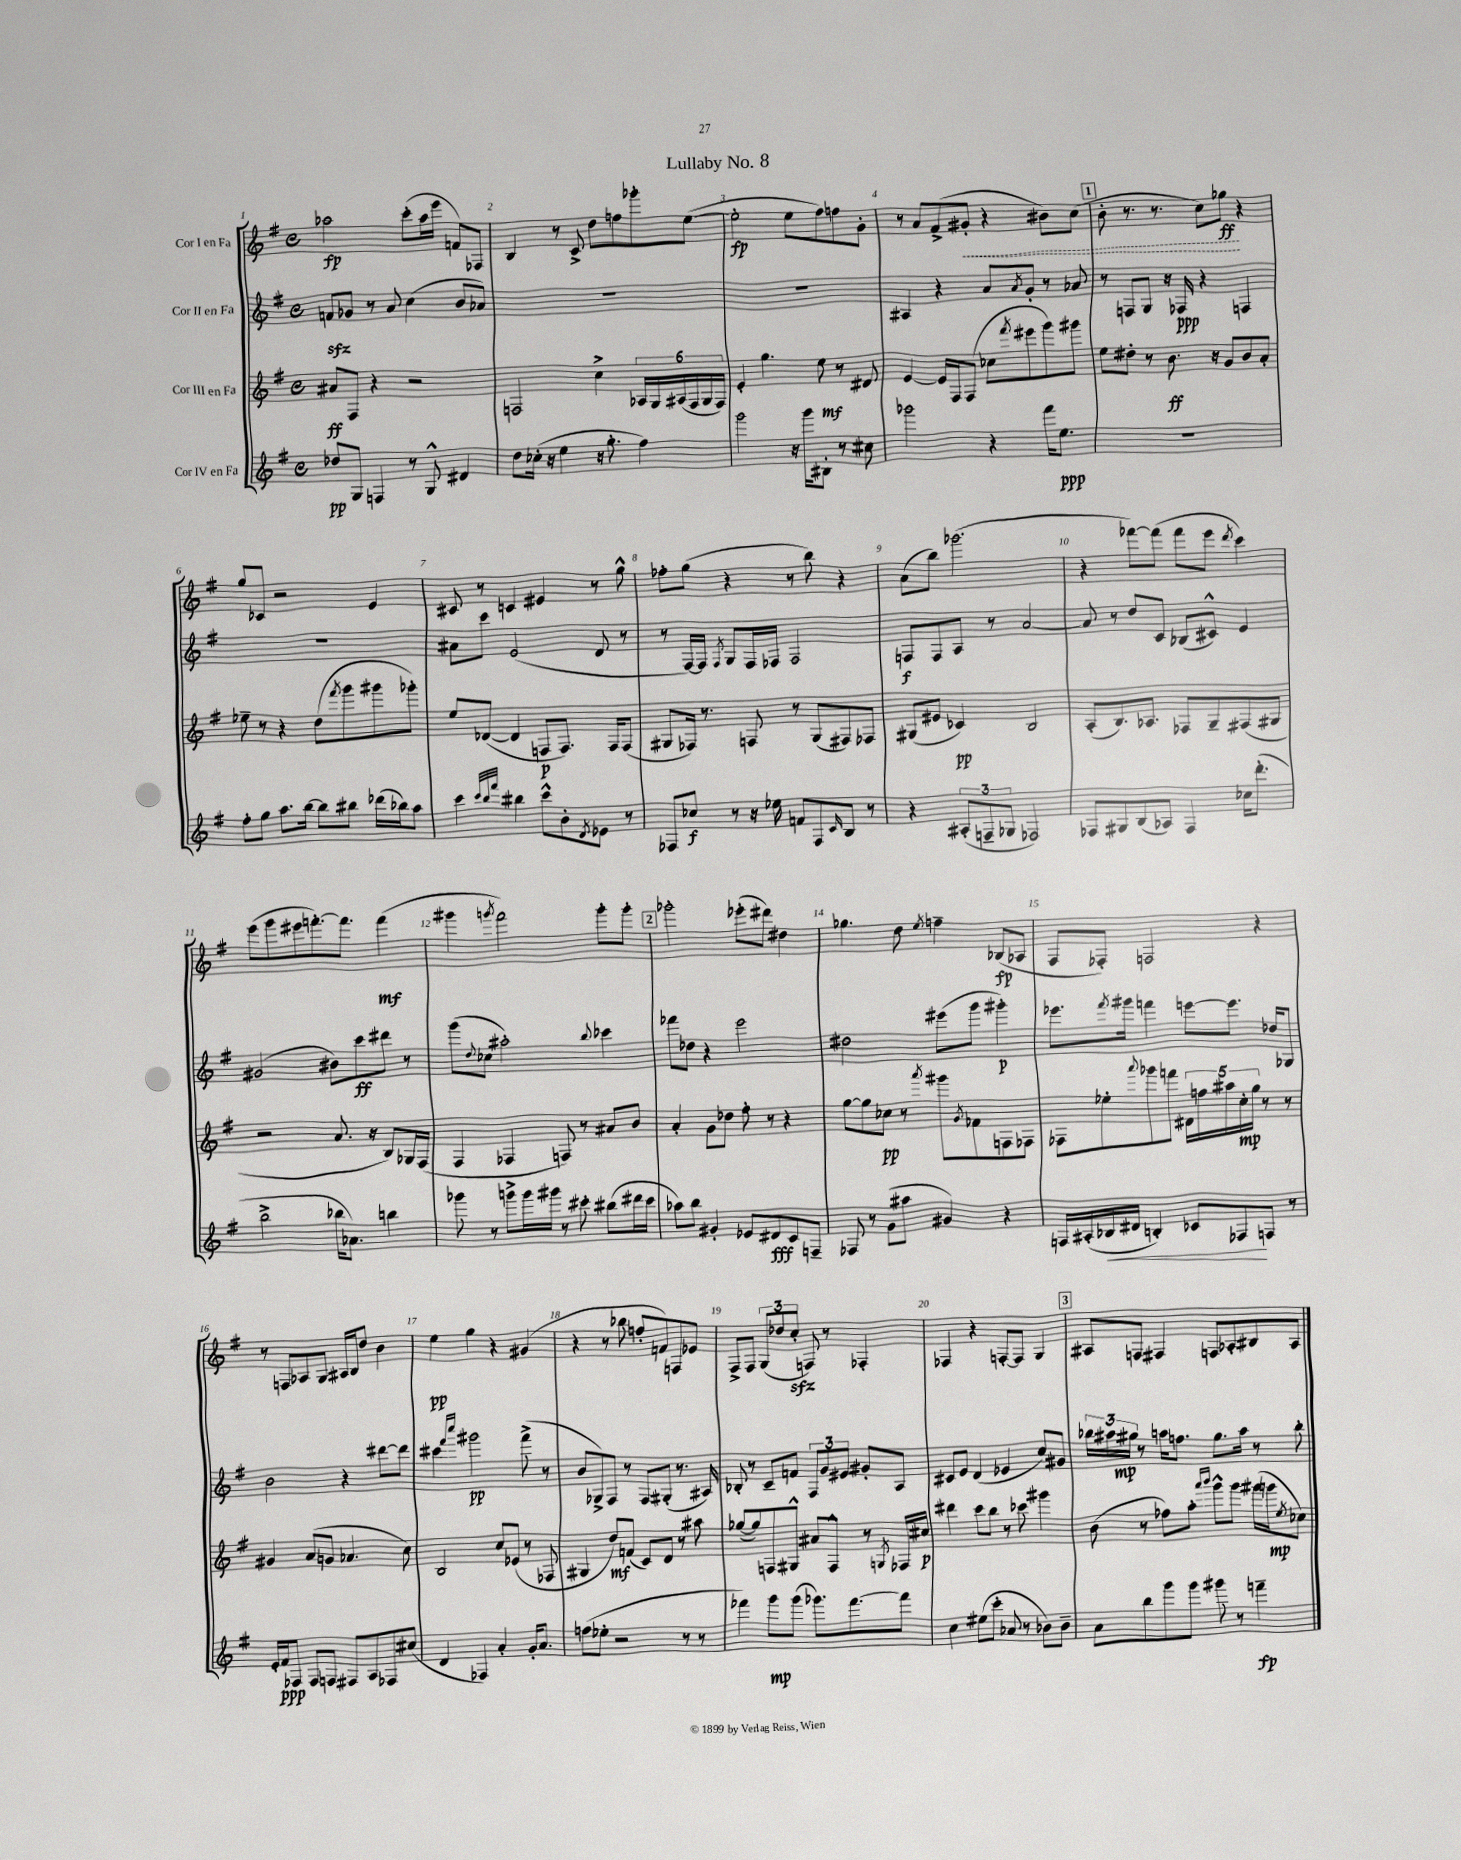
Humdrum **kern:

**kern	**dynam	**kern	**dynam	**kern	**dynam	**kern	**dynam
*part4	*part4	*part3	*part3	*part2	*part2	*part1	*part1
*staff4	*staff4	*staff3	*staff3	*staff2	*staff2	*staff1	*staff1
*I"Cor IV en Fa	*	*I"Cor III en Fa	*	*I"Cor II en Fa	*	*I"Cor I en Fa	*
*clefG2	*	*clefG2	*	*clefG2	*	*clefG2	*
*k[f#]	*	*k[f#]	*	*k[f#]	*	*k[f#]	*
*M4/4	*	*M4/4	*	*M4/4	*	*M4/4	*
*met(c)	*	*met(c)	*	*met(c)	*	*met(c)	*
=1	=1	=1	=1	=1	=1	=1	=1
8dd-X/L	pp	8a#X/L	ff	8fnzz/L	.	2aa-X\	fp
8G/J	.	8F#/J	.	8g-X/J	.	.	.
4Fn/	.	4r	.	8r	.	.	.
.	.	.	.	8a/	.	.	.
8r	.	2r	.	(4cc\	.	(8ccc'\L	.
8G^^/	.	.	.	.	.	16aa-\L	.
.	.	.	.	.	.	16eee\JJ	.
4d#X/	.	.	.	8b/L	.	8fn/L)	.
.	.	.	.	8a-X/J)	.	8F-X/J	.
=2	=2	=2	=2	=2	=2	=2	=2
8dd\L	.	2Fn/	.	1r	.	4B/	.
(16cc-X'\Jk	.	.	.	.	.	.	.
16r	.	.	.	.	.	.	.
4ee\	.	.	.	.	.	8r	.
.	.	.	.	.	.	8c^/	.
16r	.	4cc^\	.	.	.	8dd\L	.
8.gg'\	.	.	.	.	.	.	.
.	.	.	.	.	.	8ffn\	.
4ff#\)	.	24A-X/LL	.	.	.	8ggg-X'\	.
.	.	24G/	.	.	.	.	.
.	.	(24A#X/	.	.	.	.	.
.	.	24F/	.	.	.	([8ee\J	.
.	.	24G/	.	.	.	.	.
.	.	24F/JJ)	.	.	.	.	.
=3	=3	=3	=3	=3	=3	=3	=3
2ggg\	.	4e'/	.	1r	.	2ee'\]	fp
.	.	4.gg\	.	.	.	.	.
16r	.	.	.	.	.	8ee\L	.
16ggg\KL	.	.	.	.	.	.	.
8B#X'\J	.	8ee\	mf	.	.	8ff#\)	.
8r	.	8r	.	.	.	8ffn\	.
8cc#X\	.	8d#X/	.	.	.	8g'\J	.
=4	=4	=4	=4	=4	=4	=4	=4
2ggg-X\	.	[4e/	.	4A#X/	.	8r	.
.	.	.	.	.	.	8a/L	.
.	.	16e/LL]	.	4r	.	(8f#^/	.
.	.	16F#/J	.	.	.	.	.
!	!	!	!	!	!	!	!LO:HP:b
.	.	(8F#/J	.	.	.	8g#X'/J	<
4r	.	8cc-X\L	.	8a/L	.	4r	.
.	.	8qfff#/	.	8qa/	.	.	.
.	.	8eee#X\	.	8g'/J	.	.	.
16fff#\KL	.	8ggg\)	.	8r	.	8b#X\L)	.
8.ee\J	ppp	.	.	.	.	.	.
.	.	8ggg#X\J	.	8a-X/	.	(8cc\J	.
!!LO:REH:place=s1:t=1
=5	=5	=5	=5	=5	=5	=5	=5
1r	.	8ee\L	.	8r	.	8b'\	.
.	.	8dd#X'\J	.	8Fn/L	.	8.r	.
.	.	8r	.	8G/J	.	.	.
.	.	.	.	.	.	8.r	.
.	.	8.b\	ff	16r	.	.	.
.	.	.	.	16F-X/	ppp	.	.
.	.	.	.	4r	.	8cc\L)	.
.	.	16r	.	.	.	.	.
.	.	8g/L	.	.	.	8gg-X\J	ff
.	.	8b/	.	4Fn/	.	4r	[
.	.	8a'/J	.	.	.	.	.
!!LO:LB:g=z
=6	=6	=6	=6	=6	=6	=6	=6
8ff#'\L	.	8ee-X~\	.	1r	.	8gg/L	.
8gg\J	.	8r	.	.	.	8c-X/J	.
8.aa\L	.	4r	.	.	.	2r	.
[16bb\Jk	.	.	.	.	.	.	.
8bb\L]	.	(8dd\L	.	.	.	.	.
.	.	8qfff#/	.	.	.	.	.
8bb#X\J	.	8ggg\	.	.	.	.	.
(16ddd-X\LL	.	8ggg#X\	.	.	.	4e/	.
16bb-X\J)	.	.	.	.	.	.	.
8aa\J	.	8ggg-X'\J)	.	.	.	.	.
=7	=7	=7	=7	=7	=7	=7	=7
4ccc\	.	8ee/L	.	8a#X\L	.	8c#X/	.
.	.	([8d-X/J	.	8ccc\J	.	8r	.
32qqccc/LLL	.	.	.	.	.	.	.
32qqbb/	.	.	.	.	.	.	.
32qqfff#/JJJ	.	.	.	.	.	.	.
4bb#X\	.	4d-/]	.	(2e/	.	4cn/	.
8ccc^^\L	.	8Fn/L	p	.	.	4e#X/	.
8b'\	.	8.F/J)	.	.	.	.	.
8qd/	.	.	.	.	.	.	.
8e-X\J	.	.	.	8d/	.	8r	.
.	.	16F/KL	.	.	.	.	.
8r	.	(8F/J	.	8r	.	8gg^^\	.
=8	=8	=8	=8	=8	=8	=8	=8
8F-X/L	.	8G#X/L	.	8r	.	8ff-X'\L	.
8cc-X/J	f	16F-X/Jk)	.	[16F#/LL)	.	(8gg\J	.
.	.	8.r	.	16F#/JJ]	.	.	.
.	.	.	.	8qF#/	.	.	.
8r	.	.	.	8G/L	.	4r	.
16r	.	8Fn/	.	16F#/L	.	.	.
16ee-X\	.	.	.	16F-X/JJ	.	.	.
8fn/L	.	8r	.	2F-/	.	8r	.
8F-/	.	(8G#/L	.	.	.	8bb\)	.
16qqc/	.	.	.	.	.	.	.
8B/J	.	8F#X/)	.	.	.	4r	.
8r	.	8F-X/J	.	.	.	.	.
=9	=9	=9	=9	=9	=9	=9	=9
4r	.	(8G#X/L	.	8Fn/L	f	(8a\L	.
.	.	8e#X/J	.	8F/	.	8bb\J)	.
(12A#X'/L	.	4c-X/)	pp	8A/J	.	(2.ggg-X\	.
12Fn~/	.	.	.	.	.	.	.
.	.	.	.	8r	.	.	.
12G-X/J	.	.	.	.	.	.	.
2F-X/)	.	2B/	.	[2a/	.	.	.
=10	=10	=10	=10	=10	=10	=10	=10
8F-X/L	.	(8A'/L	.	8a/]	.	4r	.
8G#X/	.	8.B/)	.	8r	.	.	.
(8B/	.	.	.	8dd/L	.	[8fff-X\L)	.
.	.	8.A-X/J	.	.	.	.	.
8A-X/J)	.	.	.	8c/J	.	(8fff-\J]	.
4F-/	.	8F-X/L	.	(8B-X/L	.	8fff-\L	.
.	.	8G~/	.	8c#X^^/J)	.	8eee\J	.
.	.	.	.	.	.	8qddd/	.
16cc-X\KL	.	(8F#X/	.	4e/	.	4ccc\)	.
(8.ddd'\J	.	.	.	.	.	.	.
.	.	8G#X/J	.	.	.	.	.
!!LO:LB:g=z
=11	=11	=11	=11	=11	=11	=11	=11
2bb^\	.	2r	.	(2g#X/	.	(8eee\L	.
.	.	.	.	.	.	8ggg\	.
.	.	.	.	.	.	8eee#X\	.
.	.	.	.	.	.	[8.fffn'\)	.
16bb-X\KL	.	8.a/	.	8b#X\L)	.	.	.
8.a-X\J)	.	.	.	.	.	8.fff\J]	.
.	.	.	.	8ccc\	ff	.	.
.	.	16r	.	.	.	.	.
4bbn\	.	8B/L)	.	8ddd#X\J	.	(4fff\	mf
.	.	16G-X/L	.	8r	.	.	.
.	.	(16F#/JJ	.	.	.	.	.
=12	=12	=12	=12	=12	=12	=12	=12
8ggg-X\	.	4F#/	.	(8ggg\L	.	4ggg#X\	.
.	.	.	.	8qqdd/	.	.	.
8r	.	.	.	8cc-X\J	.	.	.
.	.	.	.	.	.	8qgggn/	.
8gggn^\L	.	4F-X/	.	2aa#X'\)	.	2fff#\)	.
16ggg\L	.	.	.	.	.	.	.
16ggg#X\JJ	.	.	.	.	.	.	.
8r	.	8Fn/)	.	.	.	.	.
8ccc#X'\	.	8r	.	.	.	.	.
.	.	.	.	8qqbb/	.	.	.
(8bb#X\L	.	8a#X/L	.	4ccc-X\	.	8ggg'\L	.
16ddd#X\L	.	8b/J	.	.	.	8ggg'\J	.
16ccc#\JJ	.	.	.	.	.	.	.
!!LO:REH:place=s1:t=2
=13	=13	=13	=13	=13	=13	=13	=13
8aa-X\L)	.	4a'/	.	8fff-X\L	.	2ggg-X'\	.
8bb\J	.	.	.	8dd-X\J	.	.	.
4g#X'/	.	8g\L	.	4r	.	.	.
.	.	8dd-X\J	.	.	.	.	.
8e-X/L	.	8ff#'\	.	2eee\	.	(8eee-X'\L	.
8d#X/	fff	8r	.	.	.	8ddd#X\J)	.
8c/	.	4r	.	.	.	4dd#X\	.
8Fn~/J	.	.	.	.	.	.	.
=14	=14	=14	=14	=14	=14	=14	=14
8F-X/	.	[8gg\L	.	2dd#X\	.	4.gg-X\	.
8r	.	8gg\]	.	.	.	.	.
(8g\L	.	8cc-X\J	pp	.	.	.	.
8aa#X\J	.	8r	.	.	.	8dd\	.
.	.	8qaaa/	.	.	.	8qee/	.
4g#X/)	.	8ggg#X\L	.	(8eee#X\L	.	4ffn~\	.
.	.	8qg/	.	.	.	.	.
.	.	8f-X\	.	8ggg\J	.	.	.
4r	.	8Fn\	.	4ggg#X'\)	p	(8B-X/L	fp
.	.	8F-X\J	.	.	.	8A-X/J	.
=15	=15	=15	=15	=15	=15	=15	=15
16Fn/LL	.	8F-X\L	.	8.eee-X\L	.	8F#/L	.
(16A#X'/	.	.	.	.	.	.	.
!	!LO:HP:b	!	!	!	!	!	!
16B-X/	<	8ee-X'\	.	.	.	8F-X'/J)	.
.	.	.	.	8qfff#/	.	.	.
16d#X/JJ	.	.	.	16ggg#X\Jk	.	.	.
.	.	8qqaaa/	.	.	.	.	.
4Bn'/)	.	8ggg-X\	.	4fffn\	.	2Fn/	.
.	.	8fffn\J	.	.	.	.	.
8c-X/L	.	20d#X\LL	.	[8eeen\L	.	.	.
.	.	20ffn\	.	.	.	.	.
.	.	20aa#X\	.	.	.	.	.
8F-X/	.	.	.	8.eee\J]	.	.	.
.	.	20cc'\	mp	.	.	.	.
.	.	20gg\JJ	.	.	.	.	.
8Fn/J	[	8r	.	.	.	4r	.
.	.	.	.	16dd-X/KL	.	.	.
8r	.	8r	.	8G-X/J	.	.	.
!!LO:LB:g=z
=16	=16	=16	=16	=16	=16	=16	=16
16e'/LL	.	4g#X/	.	2b\	.	8r	.
16f#/J	ppp	.	.	.	.	.	.
8F-X/J	.	.	.	.	.	8Fn/L	.
8F-/L	.	(8a/L	.	.	.	8A-X/	.
8Fn/J	.	8gn/J	.	.	.	8G/J	.
8F#X/L	.	4.a-X/	.	4r	.	16A#X/LL	.
.	.	.	.	.	.	16B/J	.
8A/	.	.	.	.	.	8dd/J	.
8F-X/	.	.	.	[8ddd#X\L	.	4b\	.
(8cc#X/J	.	8cc\)	.	8ddd#\J]	.	.	.
=17	=17	=17	=17	=17	=17	=17	=17
4d/	.	2B/	.	4ccc#X\	.	4ee\	pp
.	.	.	.	16qqfff#/LL	.	.	.
.	.	.	.	16qqcccc/JJ	.	.	.
4F-X/)	.	.	.	2ggg#X\	pp	4gg\	.
4a'/	.	8cc/L	.	.	.	4r	.
.	.	(8e-X/J	.	.	.	.	.
16g'/KL	.	8r	.	(8fff#^\	.	(4g#X/	.
8.a/J	.	.	.	.	.	.	.
.	.	8F-X/	.	8r	.	.	.
=18	=18	=18	=18	=18	=18	=18	=18
(8ffn\L	.	4G#X/	.	8b/L	.	4r	.
8ee-X'\J	.	.	.	8G-X^/)	.	.	.
2r	.	8dd/L)	mf	8F#/J	.	8r	.
.	.	(8fn/J	.	8r	.	8bb-X\	.
.	.	8c/L)	.	8F#/L	.	8ffn'/L	.
.	.	8d/J	.	(8G#X'/J	.	8fn/)	.
8r	.	8r	.	8.r	.	8Fn/	.
8r	.	8aa#X\	.	.	.	8e-X/J	.
.	.	.	.	16A#X/)	.	.	.
=19	=19	=19	=19	=19	=19	=19	=19
4fff-X\)	.	([8gg-X/L	.	8B-X'/	.	8F#^/L	.
.	.	8gg-/])	.	8r	.	8F#/J	.
8ggg\L	mp	8Fn/	.	8c~/L	.	(12G/L	.
.	.	.	.	.	.	12dd-X/	.
(8ggg\J	.	8G#X^^/J	.	8fn/J	.	.	.
.	.	.	.	.	.	12cczz'/J	.
8.ggg-X\L)	.	8a#X/L	.	12F#/L	.	8Fn/)	.
.	.	.	.	12g/	.	.	.
.	.	8F^^/J	.	.	.	8r	.
.	.	.	.	12e#X/J	.	.	.
[8.fff-\	.	.	.	.	.	.	.
.	.	8r	.	8g#X'/L	.	4F-X'/	.
.	.	8qGn/	.	.	.	.	.
8fff-\J]	.	16F-X/LL	.	8A/J	.	.	.
.	.	16cc#X/JJ	p	.	.	.	.
=20	=20	=20	=20	=20	=20	=20	=20
4cc\	.	4ddd#X\	.	8c#X/L	.	4F-X/	.
.	.	.	.	8e/J	.	.	.
(8ee#X\L	.	8ccc\L	.	(4d/	.	4r	.
8ccc'\J	.	8bb\J	.	.	.	.	.
8a-X/	.	8r	.	4e-X/	.	[8Fn'/L	.
8r	.	8ccc-X\	.	.	.	8F/J]	.
8b-X\L)	.	4ggg#X\	.	8cc/L)	.	4G/	.
8b-~\J	.	.	.	8g#X/J	.	.	.
!!LO:REH:place=s1:t=3
=21	=21	=21	=21	=21	=21	=21	=21
8a\L	.	(8b\	.	24bb-X\LL	.	8A#X/L	.
.	.	.	.	24aa#X\	.	.	.
.	.	.	.	24gg#X\JJ	mp	.	.
8bb\	.	8r	.	8r	.	8Fn/J	.
8ggg\	.	8ff-X\L)	.	16aan\KL	.	4F#X/	.
.	.	.	.	8.ffn\J	.	.	.
8ggg\J	.	8aa'\J	.	.	.	.	.
.	.	16qqaaa/LL	.	.	.	.	.
.	.	16qqbbb/JJ	.	.	.	.	.
8ggg#X\	.	8ggg^^\L	.	8.gg#\L	.	8Fn/L	.
8r	.	8ggg\J	.	.	.	8A-X'/	.
.	.	.	.	16aa\Jk	.	.	.
4fffn~\	fp	(16ggg#X\LL	.	8r	.	8B#X/	.
.	.	16gggn\J	mp	.	.	.	.
.	.	8qee/	.	.	.	.	.
.	.	8cc-X\J)	.	8bb-'\	.	8A-/J	.
==	==	==	==	==	==	==	==
*-	*-	*-	*-	*-	*-	*-	*-
